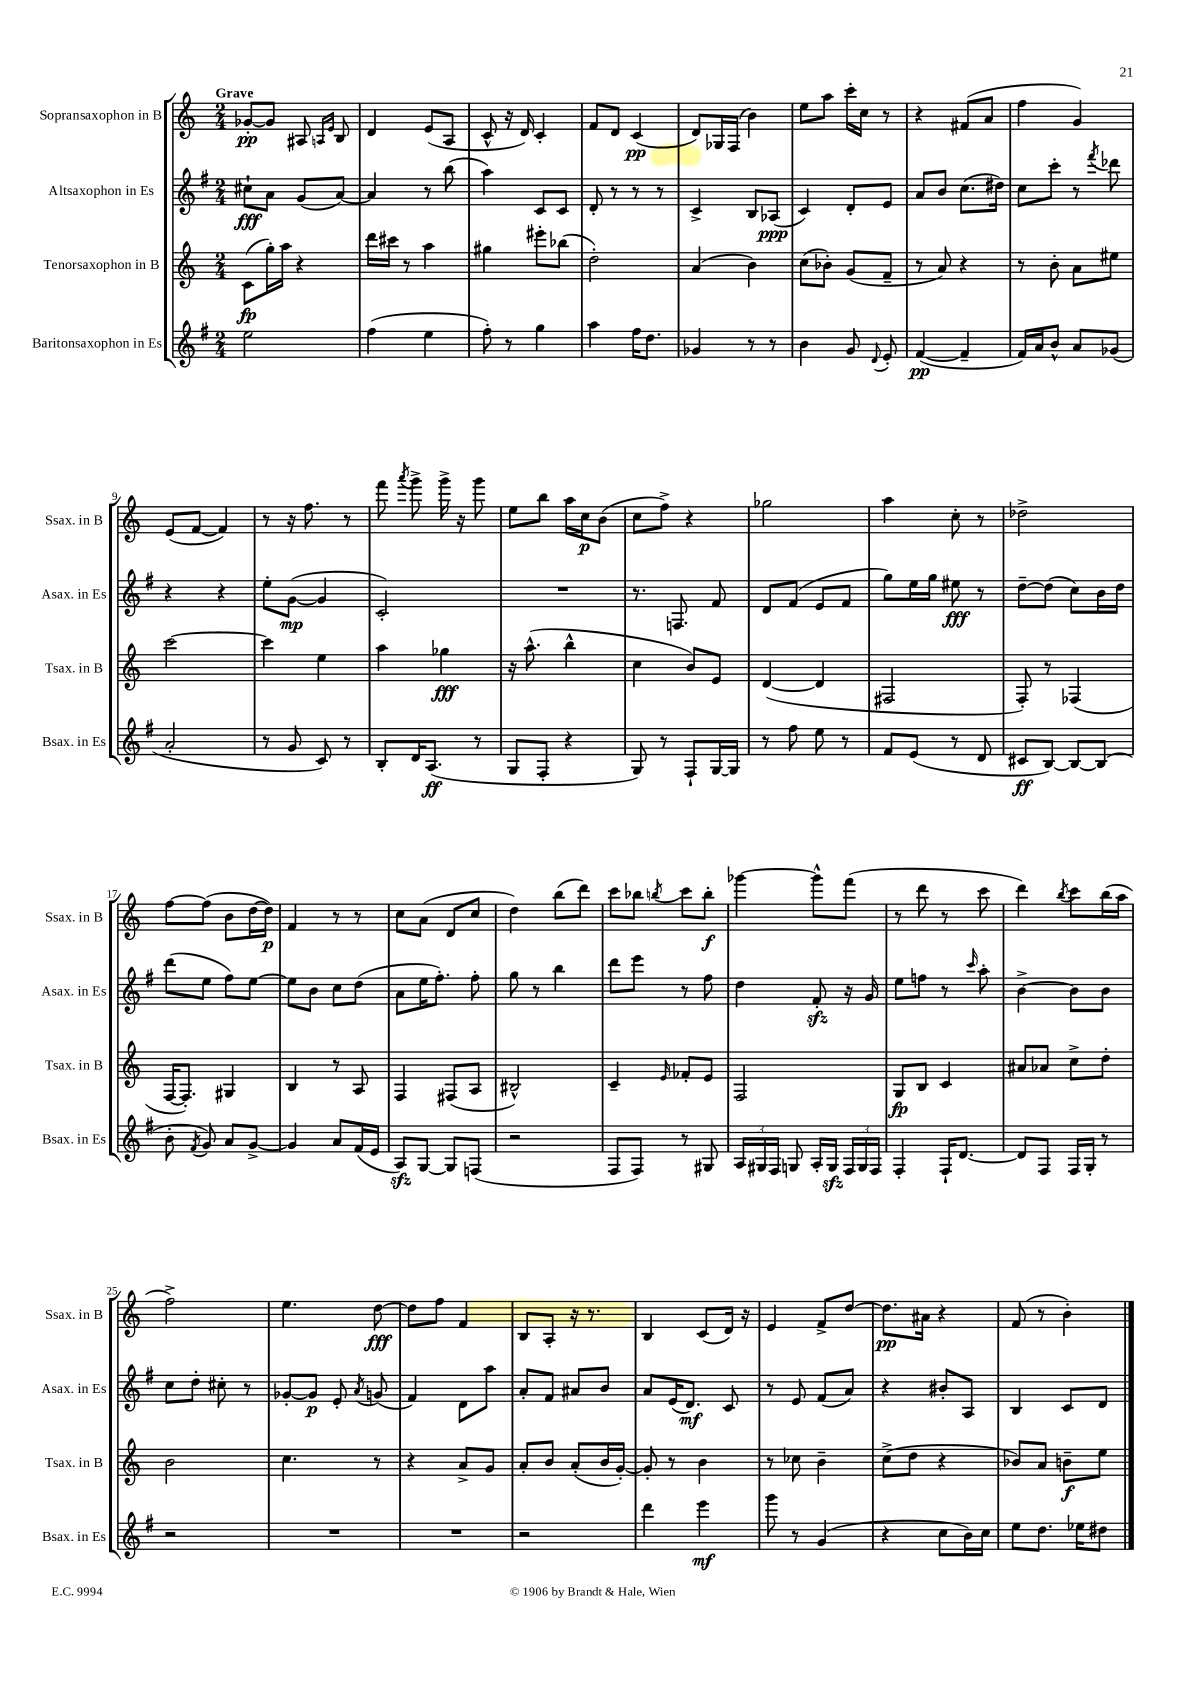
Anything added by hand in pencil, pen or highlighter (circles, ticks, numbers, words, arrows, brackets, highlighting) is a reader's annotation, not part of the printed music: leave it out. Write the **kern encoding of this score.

**kern	**kern	**kern	**kern
*staff4	*staff3	*staff2	*staff1
*clefG2	*clefG2	*clefG2	*clefG2
*k[f#]	*k[]	*k[f#]	*k[]
*M2/4	*M2/4	*M2/4	*M2/4
2ee\	(8c\L	8cc#`\L	[8g-'/L
.	16gg'\L)	8a\J	8g-/]J
.	16aa\JJ	.	.
.	4r	(8g/L	8A#/
.	.	.	16qqA/LL
.	.	.	16qqe/JJ
.	.	[8a/J)	8B/
=	=	=	=
(4ff#\	16ddd\LL	4a/]	4d/
.	16ccc#\JJ	.	.
.	8r	.	.
4ee\	4aa\	8r	(8e/L
.	.	(8bb\	8A/J
=	=	=	=
8ff#'\)	4gg#\	4aa\)	8c^^/
8r	.	.	16r
.	.	.	16d/)
4gg\	8eee#'\L	8c/L	4c'/
.	(8bb-\J	8c/J	.
=	=	=	=
4aa\	2dd'\)	8d'/	8f/L
.	.	8r	8d/J
16ff#\LK	.	8r	(4c/
8.dd\J	.	.	.
.	.	8r	.
=	=	=	=
4g-/	(4a/	4c^/	8d/L)
.	.	.	16G-/L
.	.	.	(16F/JJ
8r	4b\)	8B/L	4b\)
8r	.	(8A-/J	.
=	=	=	=
4b\	(8cc\L	4c/)	8ee\L
.	8b-'\J)	.	8aa\J
8g/	(8g/L	8d'/L	16ccc'\LL
.	.	.	16cc\JJ
8qqd/	.	.	.
8e'/	8f~/J	8e/J	8r
=	=	=	=
([4f#/	8r	8a/L	4r
.	8a/)	8b/J	.
4f#~/]	4r	(8.cc\L	(8f#/L
.	.	.	8a/J
.	.	16dd#\Jk)	.
=	=	=	=
16f#/LL)	8r	8cc\L	4ff\
16a/J	.	.	.
8b^^/J	8b'\	8ccc'\J	.
8a/L	8a\L	8r	4g/)
.	.	8qfff#/	.
(8g-/J	8ee#\J	8ddd-\	.
=	=	=	=
2a'/	[2ccc\	4r	(8e/L
.	.	.	[8f/J
.	.	4r	4f/])
=	=	=	=
8r	4ccc\]	8ee'\L	8r
8g/	.	([8g\J	16r
.	.	.	8.ff\
8c/)	4ee\	4g/]	.
8r	.	.	8r
=	=	=	=
8B'/L	4aa\	2c'/)	8fff\
.	.	.	8qaaa/
16d/K	.	.	8ggg^\
(8.A/J	.	.	.
.	4gg-\	.	16ggg^\
.	.	.	16r
8r	.	.	8ggg\
=	=	=	=
8G/L	16r	2r	8ee\L
.	(8.aa^^\	.	.
8F#'/J	.	.	8bb\J
4r	4bb^^\	.	16aa\LL
.	.	.	16cc\J
.	.	.	(8b\J
=	=	=	=
8G/)	4cc\	8.r	8cc\L
8r	.	.	8ff^\J)
.	.	8.F/	.
8F#`/L	8b/L)	.	4r
[16G/L	8e/J	8f#/	.
16G/]JJ	.	.	.
=	=	=	=
8r	([4d/	8d/L	2gg-\
8ff#\	.	(8f#/J	.
8ee\	4d/]	8e/L	.
8r	.	8f#/J	.
=	=	=	=
8f#/L	2F#/	8gg\L)	4aa\
(8e/J	.	16ee\L	.
.	.	16gg\JJ	.
8r	.	8ee#\	8cc'\
8d/	.	8r	8r
=	=	=	=
8c#/L	8F'/)	[8dd~\L	2dd-^\
[8B/J)	8r	(8dd\]J	.
8B/_L	(4F-/	8cc\L)	.
(8B/]J	.	16b\L	.
.	.	16dd\JJ	.
=	=	=	=
8b'\	[16F/LK	(8ddd\L	[8ff\L
.	8.F'/]J)	.	.
8qf#/	.	.	.
8g/)	.	8ee\J	(8ff\]J
8a/L	4G#/	8ff#\L)	8b\L
[8g^/J	.	[8ee\J	[16dd\L
.	.	.	16dd\]JJ)
=	=	=	=
4g/]	4B/	8ee\]L	4f/
.	.	8b\J	.
8a/L	8r	8cc\L	8r
(16f#/L	8A/	(8dd\J	8r
16e/JJ	.	.	.
=	=	=	=
8A/L)	4F/	8a\L	8cc\L
[8G/J	.	16ee\K	(8a\J
.	.	8.ff#'\J)	.
8G/]L	(8F#/L	.	8d/L
(8F/J	8A/J	8ff#'\	8cc/J
=	=	=	=
2r	2B#^^/)	8gg\	4dd\)
.	.	8r	.
.	.	4bb\	(8bb\L
.	.	.	8ddd\J)
=	=	=	=
8F#/L	4c~/	8ddd\L	8ccc\L
8F#/J)	.	8eee\J	8bb-\J
.	16qqe/	.	8qbb/
8r	8f-'/L	8r	8ccc\L
8G#/	8e/J	8ff#\	8bb'\J
=	=	=	=
24A/LL	2F/	4dd\	[4ggg-\
24G#/	.	.	.
24F#/JJ	.	.	.
8G/	.	.	.
16A'/LL	.	8f#'/	8ggg-^^\]L
16G/JJ	.	.	.
24F#/LL	.	16r	(8fff\J
24G/	.	.	.
.	.	16g/	.
24F#/JJ	.	.	.
=	=	=	=
4F#'/	8G/L	8ee\L	8r
.	8B/J	8ff\J	8ddd\
16F#`/LK	4c/	8r	8r
[8.d/J	.	.	.
.	.	16qqccc/	.
.	.	8aa'\	8ccc\
=	=	=	=
8d/]L	8a#/L	[4b^\	4ddd\)
8F#/J	8a-/J	.	.
.	.	.	8qbb/
16F#/LL	8cc^\L	8b\]L	8ccc\L
16G'/JJ	.	.	.
8r	8dd'\J	8b\J	(16bb\L
.	.	.	16aa\JJ
=	=	=	=
2r	2b\	8cc\L	2ff^\)
.	.	8dd'\J	.
.	.	8cc#'\	.
.	.	8r	.
=	=	=	=
2r	4.cc\	[8g-'/L	4.ee\
.	.	8g-/]J	.
.	.	8e'/	.
.	.	8qa/	.
.	8r	(8g/	[8dd\
=	=	=	=
2r	4r	4f#/)	8dd\]L
.	.	.	8ff\J
.	8a^/L	8d\L	4f/
.	8g/J	8aa\J	.
=	=	=	=
2r	8a'/L	8a'/L	8B/L
.	8b/J	8f#/J	8A'/J
.	(8a'/L	8a#/L	16r
.	.	.	8.r
.	16b/L	8b/J	.
.	[16g'/JJ)	.	.
=	=	=	=
4ddd\	8g'/]	8a/L	4B/
.	8r	(16e/K	.
.	.	8.d/J)	.
4eee\	4b\	.	(8c/L
.	.	8c/	16d/Jk)
.	.	.	16r
=	=	=	=
8ggg\	8r	8r	4e/
8r	8cc-\	8e/	.
(4g/	4b~\	(8f#/L	8f^/L
.	.	8a/J)	[8dd/J
=	=	=	=
4r	(8cc^\L	4r	8.dd\]L
.	8dd\J	.	.
.	.	.	16a#\Jk
8cc\L	4r	8b#'/L	4r
16b\L)	.	8A/J	.
16cc\JJ	.	.	.
=	=	=	=
8ee\L	8b-/L)	4B/	(8f/
8.dd\J	8a/J	.	8r
.	8b~\L	8c/L	4b'\)
16ee-\LK	.	.	.
8dd#\J	8ee\J	8d/J	.
==	==	==	==
*-	*-	*-	*-
